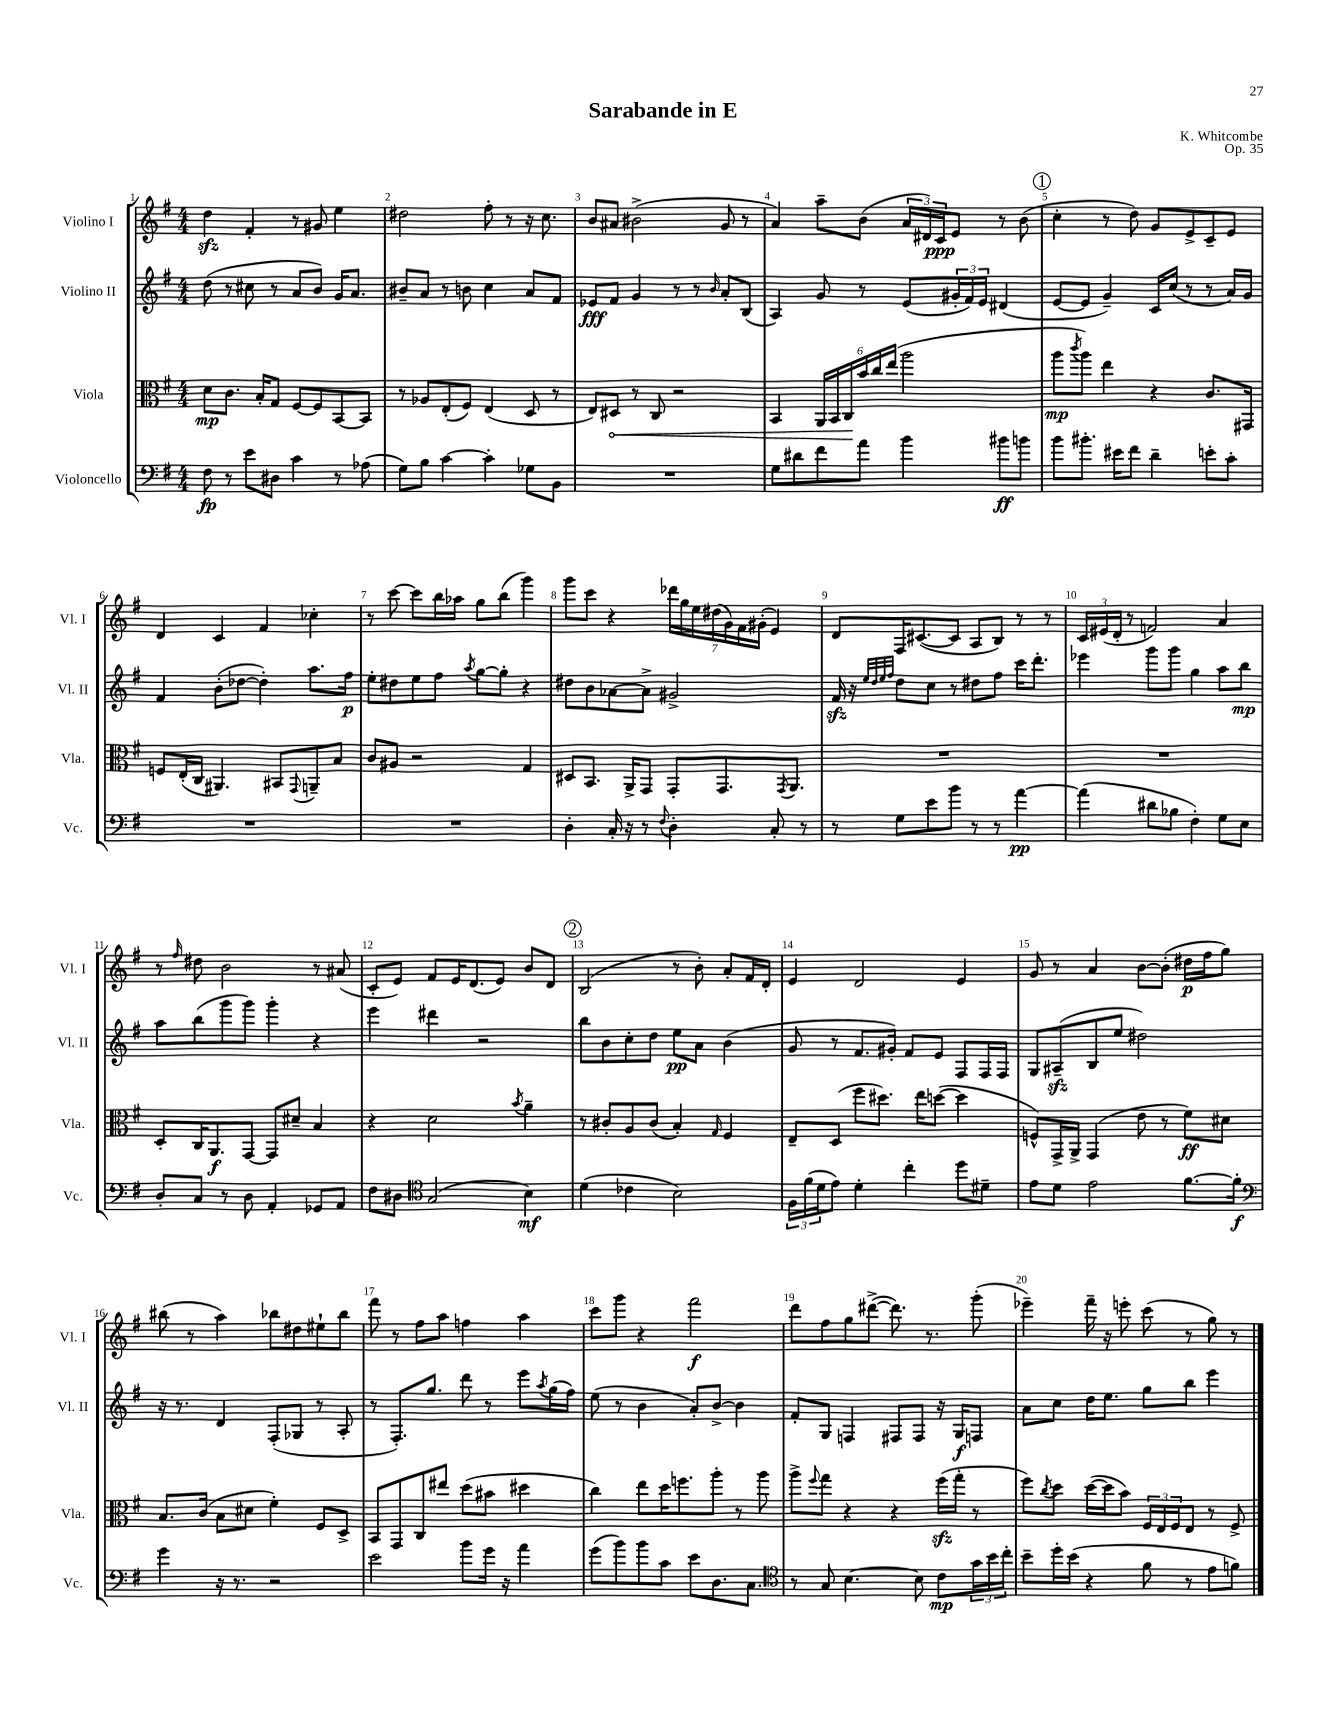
\header { title = "Sarabande in E" composer = "K. Whitcombe" opus = "Op. 35" }
<<
\new StaffGroup <<
\new Staff = "s0" \with { instrumentName = "Violino I" shortInstrumentName = "Vl. I" } {
    \clef treble \key g \major \numericTimeSignature \time 4/4
    d''4\sfz fis'4-. r8 gis'8 e''4 |
    dis''2 fis''8-. r8 r16 c''8. |
    b'8 ais'8 bis'2->( g'8 r8 |
    a'4) a''8-- b'8( \tuplet 3/2 { a'16 dis'16) c'16\ppp } e'8 r8 b'8( |
    \mark \markup { \circle "1" } c''4-. r8 d''8) g'8 e'8-> c'8-- e'8 |
    d'4 c'4 fis'4 ces''4-. |
    r8 c'''8~ c'''8 b''16 aes''16 g''8 b''8( g'''4) |
    g'''8 c'''8 r4 \tuplet 7/4 { des'''16 g''16 e''16 dis''16( g'16) fis'16 gis'16-.( } e'4) |
    d'8 fis16 cis'8.~( cis'8 a8 b8) r8 r8 |
    \tuplet 3/2 { c'16 eis'16( d'16-. } r8 f'2) a'4 |
    r8 \grace { fis''16 } dis''8 b'2 r8 ais'8( |
    c'8-. e'8) fis'8 e'16 d'8.( e'8) b'8 d'8 |
    \mark \markup { \circle "2" } b2( r8 b'8-.) a'8-. fis'16 d'16-. |
    e'4 d'2 e'4 |
    g'8 r8 a'4 b'8~ b'8-.( dis''16\p fis''16 g''8) |
    bis''8( r8 a''4) bes''8 dis''8 eis''8-! bes''8 |
    fis'''8 r8 fis''8 a''8 f''4 a''4 |
    c'''8 g'''8 r4 fis'''2\f |
    d'''8 fis''8 g''8 dis'''8~->( dis'''8.) r8. g'''8-.( |
    ees'''4--) fis'''16-- r16 e'''8-. c'''8( r8 g''8) r8 \bar "|." |
}
\new Staff = "s1" \with { instrumentName = "Violino II" shortInstrumentName = "Vl. II" } {
    \clef treble \key g \major \numericTimeSignature \time 4/4
    d''8( r8 cis''8 r8 a'8 b'8) g'16 a'8. |
    bis'8-- a'8 r8 b'8 c''4 a'8 fis'8 |
    ees'8\fff fis'8 g'4 r8 r8 \grace { b'16 } a'8-. b8( |
    a4) g'8 r8 e'8( \tuplet 3/2 { gis'16-. fis'16) e'16 } dis'4( |
    \mark \markup { \circle "1" } e'8~ e'8 g'4--) c'16 c''16( r8 r8 a'16) g'16 |
    fis'4 b'8-.( des''8~ des''4-.) a''8. fis''16\p |
    e''8-. dis''8 e''8 fis''8 \acciaccatura { a''8 } g''8~ g''8-. r4 |
    dis''8 b'8 aes'8~ aes'8-> gis'2-> |
    fis'16\sfz r16 \grace { e''32 d''32 e''32 fis''32 } d''8 c''8 r8 dis''8 fis''8 c'''16 d'''8.-. |
    ees'''4 g'''8 g'''8 g''4 a''8 b''8\mp |
    a''8 b''8( g'''8 g'''8) g'''4-. r4 |
    e'''4 dis'''4 r2 |
    \mark \markup { \circle "2" } b''8 b'8 c''8-. d''8 e''8\pp a'8 b'4( |
    g'8 r8 fis'8. gis'16-.) fis'8 e'8 fis8 fis16 fis16 |
    g8 ais8--\sfz( b8 e''8 dis''2) |
    r16 r8. d'4 fis8-.( ges8 r8 a8-. |
    r8 fis8.-.) g''8. d'''8 r8 e'''8 \acciaccatura { a''8 } g''16( fis''16) |
    e''8( r8 b'4 a'8-.) b'8~-> b'4 |
    fis'8-. g8 f4 fis8 fis8 r16 g16\f f8 |
    a'8 c''8 d''16 e''8. g''8 b''8 e'''4 \bar "|." |
}
\new Staff = "s2" \with { instrumentName = "Viola" shortInstrumentName = "Vla." } {
    \clef alto \key g \major \numericTimeSignature \time 4/4
    d'8\mp c'8. b16-. g8 fis8~ fis8 b,8~ b,8 |
    r8 aes8 e8-.( fis8) e4( d8 r8 |
    e8) \once \override Hairpin.circled-tip = ##t dis8\< r8 c8 r2 |
    b,4 \tuplet 6/4 { a,16 b,16 c16\! b'16 c''16 e''16( } a''2 |
    \mark \markup { \circle "1" } a''8\mp \acciaccatura { c'''8 } a''8) e''4 r4 c'8. gis,16 |
    f8 e16-.( c16 ais,4.) bis,8 \appoggiatura { g,8 } a,8-- b8 |
    c'8 ais8 r2 g4 |
    dis8 b,8. a,16-> g,8 g,8-. g,8. \acciaccatura { g,8 } a,8. |
    R1 |
    R1 |
    d8-. c16 a,8.\f g,8~ g,8 dis'8-- b4 |
    r4 d'2 \acciaccatura { b'8 } a'4-- |
    \mark \markup { \circle "2" } r8 cis'8-. a8 cis'8( b4-.) \grace { g16 } fis4 |
    e8-- d8( fis''8 dis''8.) e''16 d''8~( d''4 |
    f8-^) g,16-> a,16-> g,4( e'8 r8 fis'8\ff) dis'8 |
    b8. c'16( b8 dis'8 fis'4-.) fis8 d8-> |
    b,8 g,8 c8 eis''8 d''8( bis'8 dis''4 |
    c''4) e''8 d''16 f''8. a''8-. r8 a''8 |
    a''8-> \appoggiatura { fis''8 } g''8 r4 r4 fis''16\sfz( g''16-. r8 |
    fis''8) \acciaccatura { c''8 } d''8 d''16~( d''16 b'8) \tuplet 3/2 { fis16 e16 fis16 } e8 r8 fis8-> \bar "|." |
}
\new Staff = "s3" \with { instrumentName = "Violoncello" shortInstrumentName = "Vc." } {
    \clef bass \key g \major \numericTimeSignature \time 4/4
    fis8\fp r8 e'8 dis8 c'4 r8 aes8( |
    g8) b8 c'4~ c'4-. ges8 b,8 |
    R1 |
    g8 dis'8 fis'8 a'8 b'4 bis'8\ff b'8 |
    \mark \markup { \circle "1" } b'8 bis'8.-. eis'16 fis'8 d'4-- e'8-. c'8-. |
    R1 |
    R1 |
    d4-. c16-. r16 r8 \appoggiatura { fis8 } d4-. c8-. r8 |
    r8 g8 e'8 b'8 r8 r8 a'4~\pp |
    a'4( dis'8 bes8 fis4-.) g8 e8 |
    d8-. c8 r8 d8 a,4-. ges,8 a,8 |
    fis8 dis8 \clef tenor g2( b4\mf) |
    \mark \markup { \circle "2" } d'4( ces'4 b2) |
    \tuplet 3/2 { fis16 fis'16( d'16 } e'8) d'4-. c''4-. d''8 dis'8-- |
    e'8 d'8 e'2 fis'8.~ fis'16-.\f |
    \clef bass g'4 r16 r8. r2 |
    e'2 b'8 g'16 r16 a'4 |
    g'8( b'8) b'8 c'8 e'8 d8. c8. |
    \clef tenor r8 g8 b4.~ b8 c'8\mp \tuplet 3/2 { g'16 b'16 c''16-. } |
    b'8-- d''16-. b'16( r4 fis'8 r8 e'8 f'8) \bar "|." |
}
>>
>>
\layout { \context { \Score \override BarNumber.break-visibility = ##(#f #t #t) barNumberVisibility = #all-bar-numbers-visible } }
